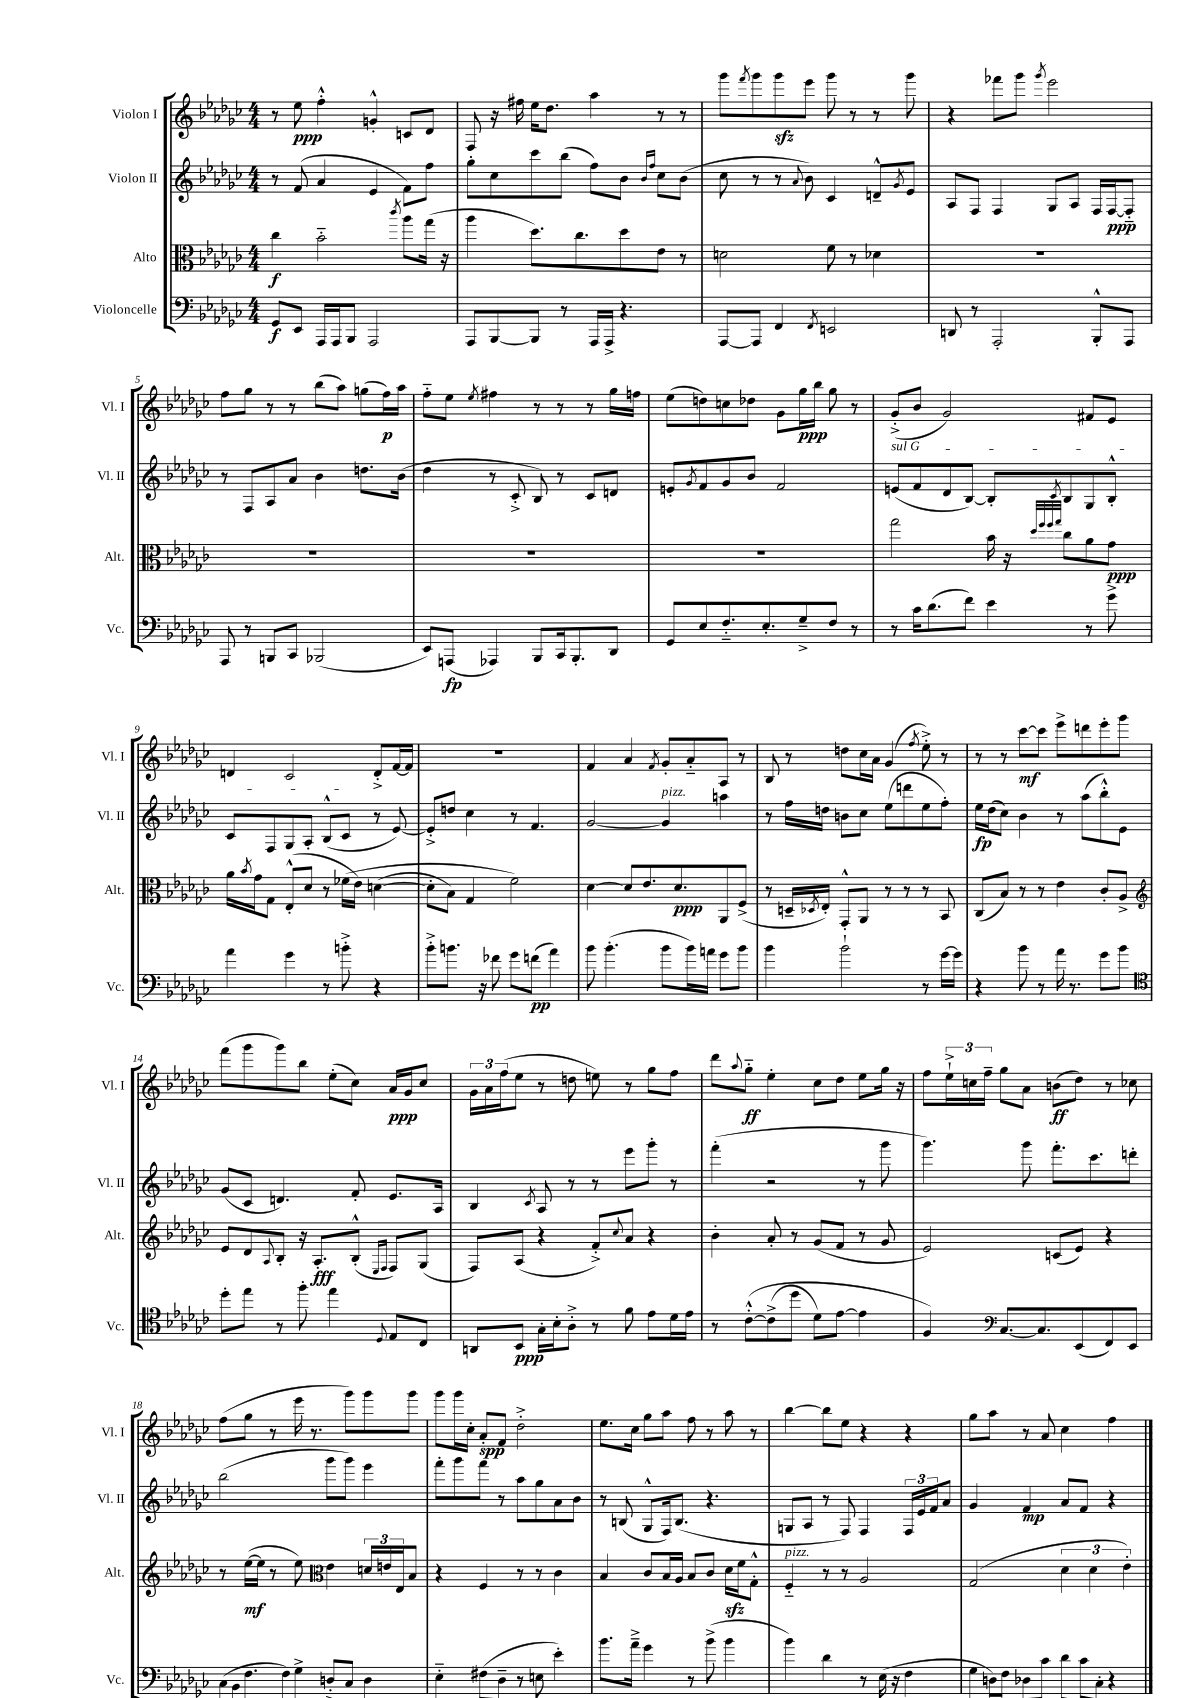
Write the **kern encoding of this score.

**kern	**kern	**kern	**kern
*staff4	*staff3	*staff2	*staff1
*clefF4	*clefC3	*clefG2	*clefG2
*k[b-e-a-d-g-c-]	*k[b-e-a-d-g-c-]	*k[b-e-a-d-g-c-]	*k[b-e-a-d-g-c-]
*M4/4	*M4/4	*M4/4	*M4/4
8GG-	4cc-	8r	8r
8EE-	.	(8f	8ee-
16AAA-	2b-'~	4a-	4ff'^^
16AAA-	.	.	.
8BBB-	.	.	.
2AAA-	.	4e-	4g'^^
.	8qccc-	.	.
.	8aa-	8f)	8c
.	(16gg-	8ff	8d-
.	16r	.	.
=	=	=	=
8AAA-	4aa-	8gg-'	8F
[8BBB-	.	8cc-	16r
.	.	.	16ff#
8BBB-]	8.dd-)	8ccc-	16ee-
.	.	.	8.dd-
8r	.	(8bb-	.
.	8.cc-	.	.
16AAA-	.	8ff)	4aa-
16AAA-^	.	.	.
4.r	8dd-	8b-	.
.	.	16qqb-	.
.	.	16qqff	.
.	8e-	8cc-	8r
.	8r	(8b-	8r
=	=	=	=
[8AAA-	2d	8cc-	8ggg-
.	.	.	8qfff
8AAA-]	.	8r	8ggg-
4FF	.	8r	8ggg-
.	.	8qqa-	.
.	.	8b-)	8eee-
8qFF	.	.	.
2EE	8f	4c-	8ggg-
.	8r	.	8r
.	4d-	8d~^^	8r
.	.	8qg-	.
.	.	8e-	8ggg-
=	=	=	=
8DD	1r	8A-	4r
8r	.	8F	.
2AAA-'	.	4F	8fff-
.	.	.	8ggg-
.	.	.	8qggg-
.	.	8G-	2eee-
.	.	8A-	.
8BBB-'^^	.	16F	.
.	.	[16F	.
8AAA-	.	8F'~]	.
=	=	=	=
8AAA-	1r	8r	8ff
8r	.	8F	8gg-
8BBB	.	8A-	8r
8CC-	.	8a-	8r
(2BBB-	.	4b-	(8bb-
.	.	.	8aa-)
.	.	8.dd	(8gg
.	.	.	16ff)
.	.	(16b-	16aa-
=	=	=	=
8EE-)	1r	4dd-	8ff'~
(8AAA	.	.	8ee-
.	.	.	8qee-
4AAA-)	.	8r	4ff#
.	.	8c-'^	.
8BBB-	.	8B-)	8r
16CC-	.	8r	8r
8.BBB-'	.	.	.
.	.	8c-	8r
8DD-	.	8d	16gg-
.	.	.	16ff
=	=	=	=
8GG-	1r	8e'	(8ee-
.	.	8qg-	.
8E-	.	8f	8dd)
8.F'~	.	8g-	8cc
.	.	8b-	8dd-
8.E-'	.	.	.
.	.	2f	8g-
8G-~^	.	.	16gg-
.	.	.	16bb-
8F	.	.	8gg-
8r	.	.	8r
=	=	=	=
8r	2gg-	(8e	(8g-'^
16c-	.	8f	8b-
(8.d-	.	.	.
.	.	8d-	2g-)
8f)	.	[8B-)	.
4e-	16b-	8B-']	.
.	16r	.	.
.	32qqdd-	.	.
.	32qqff	.	.
.	32qqff	.	.
.	32qqgg-	8qc-	.
.	8cc-	8B-	.
8r	8a-	8G-	8f#
8g-^	8g-	8B-'^^	8e-
=	=	=	=
4a-	16a-	8c-	4d
.	8qb-	.	.
.	16g-	.	.
.	8G-	8F	.
4g-	(8E-'^^	8G-	2c-
.	8d-	8A-'	.
8r	8r	(8B-^^	.
8b'^	&(16f-	8c-	.
.	16e-)	.	.
4r	([4d	8r	8d'^
.	.	[8e-)	[16f
.	.	.	16f]
=	=	=	=
8b-'^	8d']	8e-'^]	1r
8.b	8B-)	8dd	.
.	4G-	4cc-	.
16r	.	.	.
8f-	.	.	.
8g-	2f&)	8r	.
(8f	.	4.f	.
4a-)	.	.	.
=	=	=	=
8b-	[4d-	[2g-	4f
(4.b-'	.	.	.
.	8d-]	.	4a-
.	8.e-	.	.
.	.	.	8qf
8b-	.	4g-]	8g-'
.	8.d-	.	.
16b-)	.	.	8a-'~
16a	.	.	.
8g-	8AA-	4aa	8A-
8b-	(8F^	.	8r
=	=	=	=
4b-	8r	8r	8B-
.	16D~	16ff	8r
.	8qD-	.	.
.	16E-')	16dd	.
2b-`	8GG-'^^	8b	8dd
.	8AA-	8cc-	16cc-
.	.	.	16a-
.	8r	(8ee-	(4g-
.	8r	8ddd	.
.	.	.	8qff
8r	8r	8ee-	8ee-'^)
[16g-	8BB-	8ff')	8r
16g-]	.	.	.
=	=	=	=
4r	(8C-	16ee-	8r
.	.	(16dd-	.
.	8B-)	8cc-)	8r
8b-	8r	4b-	[8ccc-
8r	8r	.	8ccc-]
16a-	4e-	8r	8eee-^
8.r	.	.	.
.	.	(8aa-	8ddd
8g-	8c-'	8bb-'^^)	8eee-'
8b-	8A-^	8e-	8ggg-
=	=	=	=
*clefC4	*clefG2	*	*
8dd-'	8e-	(8g-	(8fff
8ee-	8d-	8c-	8ggg-
.	8qqA-	.	.
8r	8B-'	4.d)	8ggg-)
8ff'	16r	.	8bb-
.	8.A-'	.	.
4ee-	.	.	(8ee-'
.	(8B-'^^	8f'	8cc-)
.	16qqE-	.	.
8qqD-	16qqF	.	.
8E-	8F)	8.e-	16a-
.	.	.	16g-
8C-	(8G-	.	8cc-
.	.	16A-	.
=	=	=	=
8AA	8F)	4B-	24g-
.	.	.	24a-
.	.	.	(24ff
8BB-	(8A-	.	8ee-
.	.	8qc-	.
16G-'	4r	8A-	8r
16B-'	.	.	.
8A-'^	.	8r	8dd
8r	8f'^)	8r	8ee)
.	8qqcc-	.	.
8f	8a-	8eee-	8r
8e-	4r	8ggg-'	8gg-
16d-	.	8r	8ff
16e-	.	.	.
=	=	=	=
8r	4b-'	(4fff'	8ddd-
.	.	.	8qqaa-
&([8c-'^^	.	.	8gg-'~
(8c-^]	8a-'	2r	4ee-'
8dd-	8r	.	.
8d-)	(8g-	.	8cc-
[8e-	8f	.	8dd-
4e-]	8r	8r	8ee-
.	8g-	8ggg-	16gg-
.	.	.	16r
=	=	=	=
4F&)	2e-)	4.ggg-)	8ff
.	.	.	24ee-`^
.	.	.	24cc
.	.	.	24ff~
*clefF4	*	*	*
[8.C-	.	.	8gg-
.	.	8ggg-	8a-
8.C-]	.	.	.
.	(8c	8.fff'	(8b
(8EE-	8e-)	.	8dd-)
.	.	8.ccc-	.
8FF)	4r	.	8r
8EE-	.	8ddd'	8cc-
=	=	=	=
(16C-	8r	(2bb-	(8ff
16BB-	.	.	.
8.F	([16ee-	.	8gg-
.	16ee-]	.	.
.	8r	.	8r
16F)	.	.	.
8G-^	8ee-)	.	16eee-
.	.	.	8.r
*	*clefC3	*	*
8D'^	4e-	8ggg-	.
8C-	.	8ggg-)	8ggg-)
4D	24d	4eee-	8ggg-
.	24e	.	.
.	24E-	.	.
.	8B-	.	8ggg-
=	=	=	=
4E-'~	4r	8fff'	8ggg-
.	.	8ggg-	16ggg-
.	.	.	16cc-'
(8F#	4F	8fff	8a-'
8D-~	.	8r	8f
8r	8r	8aa-	2dd-'^
8E	8r	8gg-	.
4e-')	4c-	8a-	.
.	.	8b-	.
=	=	=	=
8.b-	4B-	8r	8.ee-
.	.	(8B	.
16a-~^	.	.	16cc-
4g-	8c-	8G-^^	8gg-
.	16B-	16F)	8aa-
.	16A-	(8.B	.
8r	8B-	.	8ff
(8b-^	8c-	4.r	8r
4b-	16d-	.	8aa-
.	16f	.	.
.	8G-'^^	.	8r
=	=	=	=
4b-)	4F'~	8G	[4bb-
.	.	8A-	.
4d-	8r	8r	8bb-]
.	8r	8F)	8ee-
8r	2A-	4F	4r
(16E-	.	.	.
16r	.	.	.
4F	.	24F	4r
.	.	24e-	.
.	.	24f	.
.	.	8a-	.
=	=	=	=
8G-	(2G-	4g-	8gg-
16D)	.	.	8aa-
16F	.	.	.
8D-	.	4f	8r
8c-	.	.	8a-
8d-	6d-	8a-	4cc-
16c-	.	8f	.
.	6d-	.	.
16C-'	.	.	.
4r	.	4r	4ff
.	6e-')	.	.
==	==	==	==
*-	*-	*-	*-
